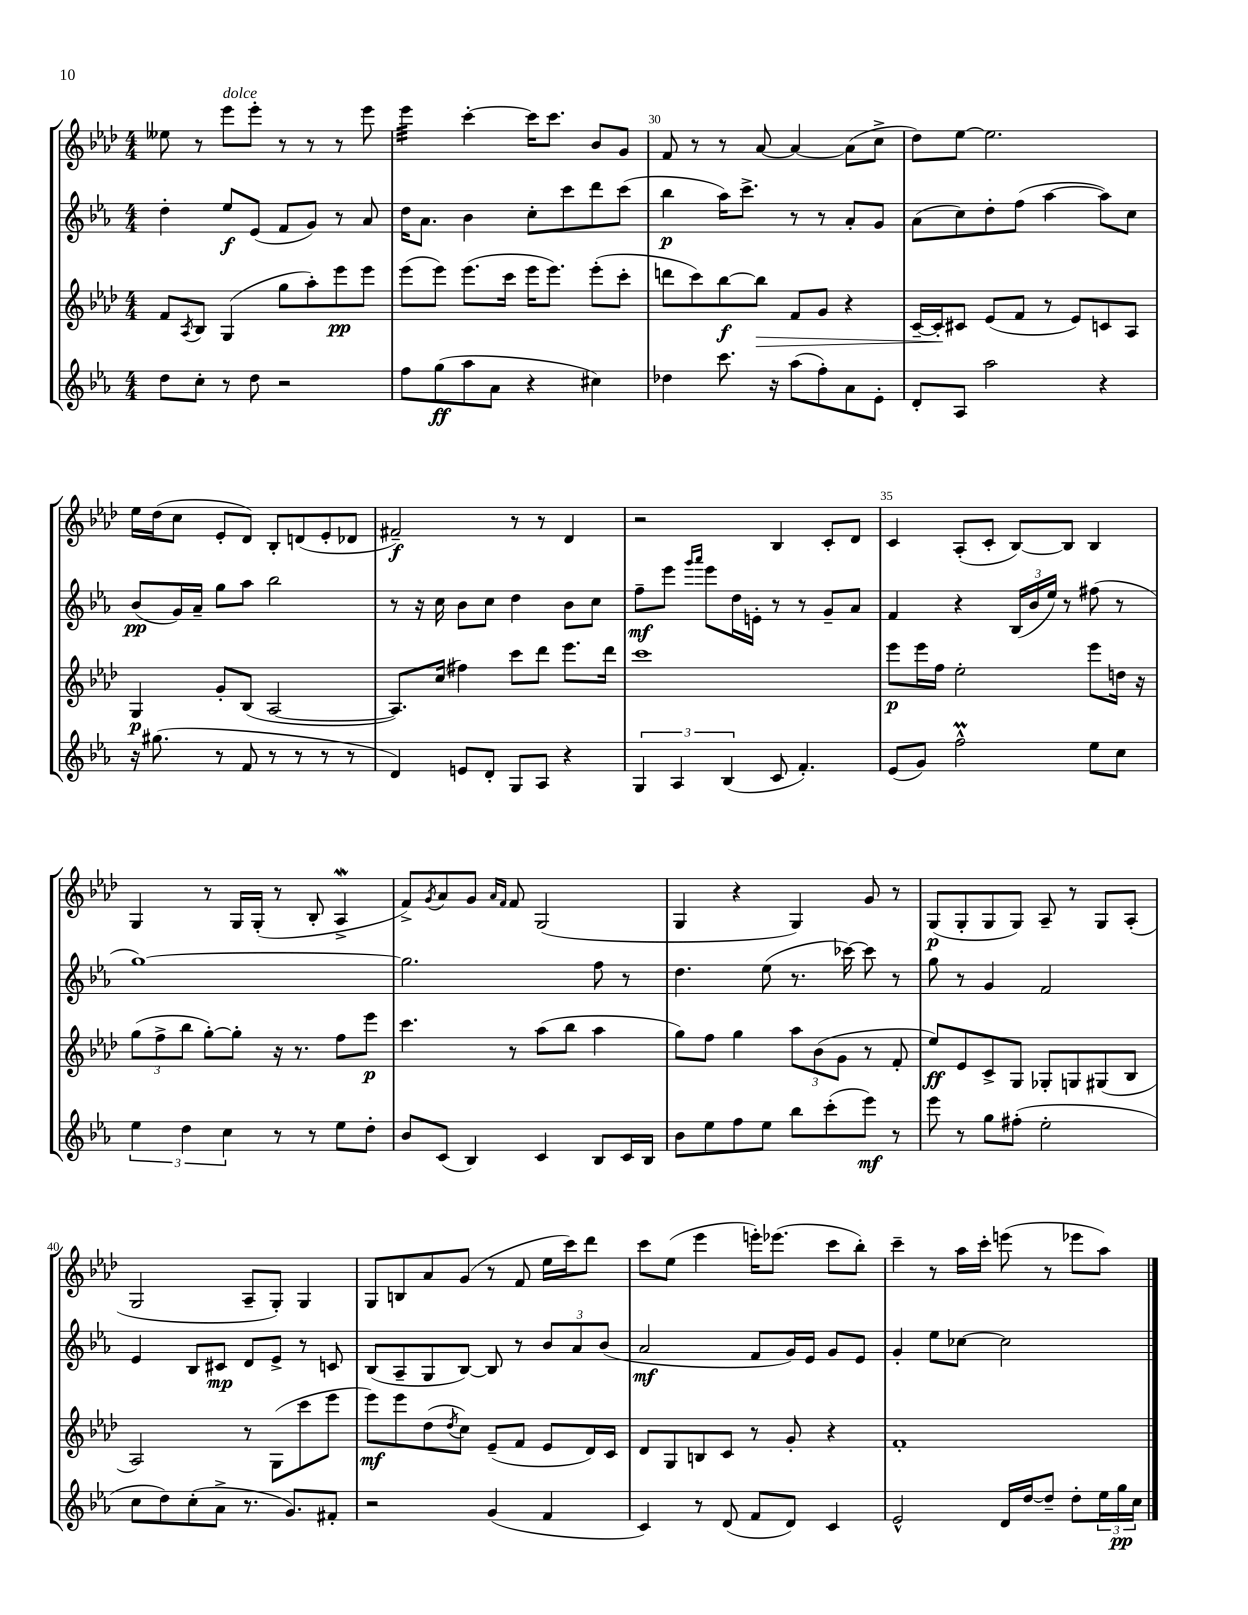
<<
\new StaffGroup <<
\new Staff = "s0" {
    \clef treble \key aes \major \numericTimeSignature \time 4/4
    eeses''8 r8 ees'''8^\markup { \italic "dolce" } ees'''8-. r8 r8 r8 ees'''8 |
    ees'''4:32 c'''4~-. c'''16 c'''8. bes'8 g'8 |
    f'8 r8 r8 aes'8~ aes'4~ aes'8( c''8-> |
    des''8) ees''8~ ees''2. |
    ees''16 des''16( c''8 ees'8-. des'8) bes8-. d'8( ees'8-. des'8 |
    fis'2--\f) r8 r8 des'4 |
    r2 bes4 c'8-. des'8 |
    c'4 aes8-.( c'8-. bes8~) bes8 bes4 |
    g4 r8 g16 g16-.( r8 bes8-. aes4->\mordent |
    f'8->) \acciaccatura { g'8 } aes'8 g'8 \grace { aes'16 f'16 } f'8 g2( |
    g4 r4 g4) g'8 r8 |
    g8\p( g8-. g8 g8) aes8-- r8 g8 aes8-.( |
    g2 aes8-- g8-.) g4 |
    g8 b8 aes'8 g'8( r8 f'8 ees''16 c'''16) des'''8 |
    c'''8 ees''8( ees'''4 e'''16-.) ees'''8.( c'''8 bes''8-.) |
    c'''4-- r8 aes''16 c'''16-. e'''8( r8 ees'''8 aes''8) \bar "|." |
}
\new Staff = "s1" {
    \clef treble \key ees \major \numericTimeSignature \time 4/4
    d''4-. ees''8\f ees'8( f'8 g'8) r8 aes'8 |
    d''16 aes'8. bes'4 c''8-. c'''8 d'''8 c'''8( |
    bes''4\p aes''16) c'''8.-> r8 r8 aes'8-. g'8 |
    aes'8( c''8) d''8-. f''8( aes''4~ aes''8) c''8 |
    bes'8\pp( g'16) aes'16-- g''8 aes''8 bes''2 |
    r8 r16 c''16 bes'8 c''8 d''4 bes'8 c''8 |
    f''8--\mf ees'''8 \grace { g'''16 aes'''16 } ees'''8 d''16 e'16-. r8 r8 g'8-- aes'8 |
    f'4 r4 \tuplet 3/2 { bes16( bes'16 ees''16) } r8 fis''8( r8 |
    g''1~) |
    g''2. f''8 r8 |
    d''4. ees''8( r8. ces'''16~) ces'''8 r8 |
    g''8 r8 g'4 f'2 |
    ees'4 bes8 cis'8\mp d'8 ees'8-> r8 c'8 |
    bes8( aes8-- g8 bes8~) bes8 r8 \tuplet 3/2 { bes'8 aes'8 bes'8( } |
    aes'2\mf f'8 g'16) ees'16 g'8 ees'8 |
    g'4-. ees''8 ces''8~ ces''2 \bar "|." |
}
\new Staff = "s2" {
    \clef treble \key aes \major \numericTimeSignature \time 4/4
    f'8 \acciaccatura { aes8 } bes8 g4( g''8 aes''8-.) ees'''8\pp ees'''8 |
    ees'''8( ees'''8) ees'''8.( c'''16 ees'''16 ees'''8.) ees'''8-.( c'''8-. |
    d'''8 c'''8) bes''8~\f bes''8\> f'8 g'8 r4 |
    c'16~-- c'16-.\! cis'8 ees'8( f'8 r8 ees'8) c'8 aes8 |
    g4\p g'8-. bes8( aes2~ |
    aes8.) c''16( fis''4) c'''8 des'''8 ees'''8. des'''16 |
    c'''1 |
    ees'''8\p ees'''16 f''16 ees''2-. ees'''8 d''16 r16 |
    \tuplet 3/2 { g''8( f''8-> bes''8 } g''8~-.) g''8-. r16 r8. f''8 ees'''8\p |
    c'''4. r8 aes''8( bes''8 aes''4 |
    g''8) f''8 g''4 \tuplet 3/2 { aes''8 bes'8( g'8 } r8 f'8-. |
    ees''8\ff) ees'8 c'8-> g8 ges8-. g8 gis8( bes8 |
    aes2) r8 g8( c'''8 ees'''8 |
    ees'''8\mf) ees'''8 des''8( \acciaccatura { des''8 } c''8) ees'8--( f'8 ees'8 des'16) c'16 |
    des'8 g8 b8 c'8 r8 g'8-. r4 |
    f'1-. \bar "|." |
}
\new Staff = "s3" {
    \clef treble \key ees \major \numericTimeSignature \time 4/4
    d''8 c''8-. r8 d''8 r2 |
    f''8 g''8\ff( aes''8 aes'8 r4 cis''4) |
    des''4 c'''8. r16 aes''8( f''8-.) aes'8 ees'8-. |
    d'8-. aes8 aes''2 r4 |
    r16 gis''8.( r8 f'8 r8 r8 r8 r8 |
    d'4) e'8 d'8-. g8 aes8 r4 |
    \tuplet 3/2 { g4 aes4 bes4( } c'8 f'4.-.) |
    ees'8( g'8) f''2-^\prall ees''8 c''8 |
    \tuplet 3/2 { ees''4 d''4 c''4 } r8 r8 ees''8 d''8-. |
    bes'8 c'8( bes4) c'4 bes8 c'16 bes16 |
    bes'8 ees''8 f''8 ees''8 bes''8 c'''8-.( ees'''8\mf) r8 |
    ees'''8 r8 g''8 fis''8-.( ees''2-. |
    c''8 d''8) c''8-.( aes'8-> r8. g'8.) fis'8-. |
    r2 g'4( f'4 |
    c'4) r8 d'8( f'8 d'8) c'4 |
    ees'2-^ d'16 d''16~ d''8-- d''8-. \tuplet 3/2 { ees''16 g''16\pp c''16 } \bar "|." |
}
>>
>>
\layout { \context { \Score currentBarNumber = #28 \override BarNumber.break-visibility = ##(#f #t #t) barNumberVisibility = #(every-nth-bar-number-visible 5) } }
